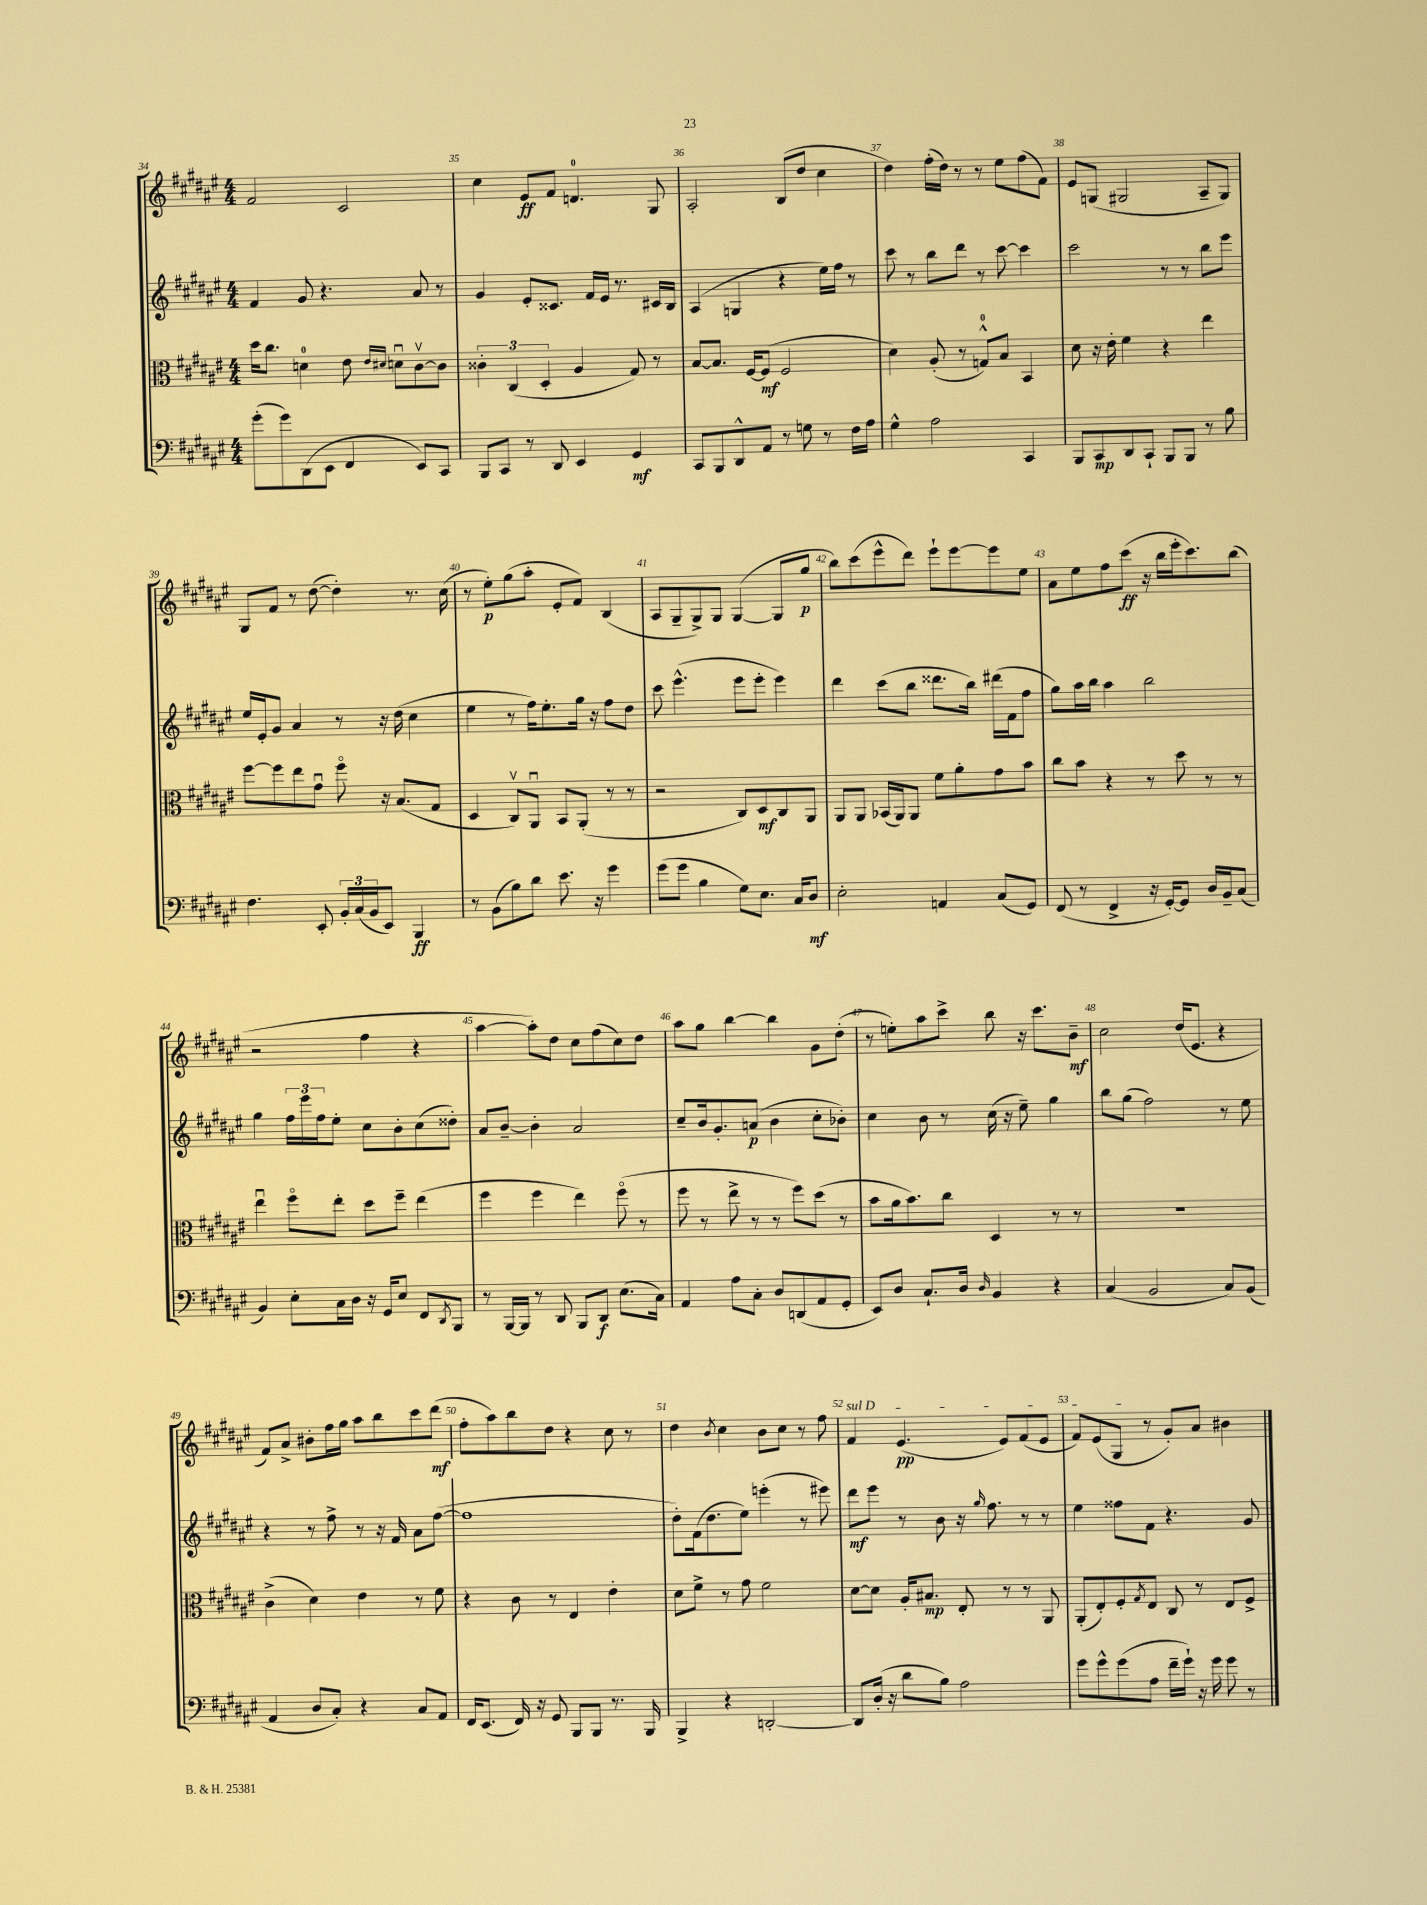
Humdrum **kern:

**kern	**dynam	**kern	**dynam	**kern	**dynam	**kern	**dynam
*part4	*part4	*part3	*part3	*part2	*part2	*part1	*part1
*staff4	*staff4	*staff3	*staff3	*staff2	*staff2	*staff1	*staff1
*clefF4	*	*clefC3	*	*clefG2	*	*clefG2	*
*k[f#c#g#d#a#e#]	*	*k[f#c#g#d#a#e#]	*	*k[f#c#g#d#a#e#]	*	*k[f#c#g#d#a#e#]	*
*M4/4	*	*M4/4	*	*M4/4	*	*M4/4	*
=34	=34	=34	=34	=34	=34	=34	=34
(8g#'\L	.	16dd#\KL	.	4f#/	.	2f#/	.
.	.	8.cc#\J	.	.	.	.	.
8g#\)	.	.	.	.	.	.	.
(8DD#\	.	4dn\	.	8g#/	.	.	.
8EE#\J	.	.	.	4.r	.	.	.
4FF#/	.	8e#\	.	.	.	2c#/	.
.	.	16qqe#/LL	.	.	.	.	.
.	.	16qqd#X/JJ	.	.	.	.	.
.	.	8dnu\L	.	.	.	.	.
8EE#/L)	.	[8c#v\	.	8a#/	.	.	.
8CC#/J	.	8c#\J]	.	8r	.	.	.
=35	=35	=35	=35	=35	=35	=35	=35
8BBB/L	.	6c##X'\	.	4g#/	.	4cc#\	.
8CC#/J	.	.	.	.	.	.	.
.	.	(6C#/	.	.	.	.	.
8r	.	.	.	8e#'/L	.	8e#/L	ff
.	.	6D#'/	.	.	.	.	.
8DD#/	.	.	.	8.c##X/J	.	8f#/J	.
4EE#/	.	4A#/	.	.	.	4.dn/	.
.	.	.	.	16f#/LL	.	.	.
.	.	.	.	16e#/JJ	.	.	.
.	.	.	.	8.r	.	.	.
4GG#/	mf	8G#/)	.	.	.	.	.
.	.	8r	.	16c#X/LL	.	8G#/	.
.	.	.	.	16B/JJ	.	.	.
=36	=36	=36	=36	=36	=36	=36	=36
8CC#/L	.	[8B/L	.	(4A#/	.	2A#'/	.
8BBB/	.	8.B/J]	.	.	.	.	.
8DD#^^/	.	.	.	4Gn/	.	.	.
.	.	[16F#/KL	.	.	.	.	.
8AA#/J	.	(8F#/J]	mf	.	.	.	.
8r	.	2F#/	.	4r	.	(8B/L	.
8Gn\	.	.	.	.	.	8dd#/J	.
8r	.	.	.	16ee#\LL)	.	4cc#\	.
.	.	.	.	16ff#\JJ	.	.	.
16F#\LL	.	.	.	8r	.	.	.
16A#\JJ	.	.	.	.	.	.	.
=37	=37	=37	=37	=37	=37	=37	=37
4G#^^\	.	4d#\)	.	8ccc#\	.	4dd#\)	.
.	.	.	.	8r	.	.	.
2A#\	.	(8A#'/	.	8bb\L	.	(16ff#'\LL	.
.	.	.	.	.	.	16dd#\JJ)	.
.	.	8r	.	8ddd#\J	.	8r	.
.	.	8Gn^^/L)	.	8r	.	8r	.
.	.	8B/J	.	[8ccc#\	.	8ee#\L	.
4CC#/	.	4BB/	.	4ccc#\]	.	(8ff#\	.
.	.	.	.	.	.	8f#\J)	.
=38	=38	=38	=38	=38	=38	=38	=38
8BBB/L	.	8d#\	.	2ccc#\	.	8e#/L	.
8CC#/	mp	16r	.	.	.	(8Gn/J	.
.	.	16e#'\	.	.	.	.	.
8DD#/	.	4f#\	.	.	.	2G#X/	.
8CC#`/J	.	.	.	.	.	.	.
8BBB/L	.	4r	.	8r	.	.	.
8BBB/J	.	.	.	8r	.	.	.
8r	.	4ee#\	.	8bb\L	.	8A#~/L	.
8B\	.	.	.	8eee#\J	.	8G#/J)	.
!!LO:LB:g=z
=39	=39	=39	=39	=39	=39	=39	=39
4.F#\	.	[8ff#\L	.	16ee#/LL	.	8G#/L	.
.	.	.	.	16e#'/J	.	.	.
.	.	8ff#\]	.	8g#/J	.	8f#/J	.
.	.	8ee#\	.	4a#/	.	8r	.
8EE#'/	.	8g#u\J	.	.	.	([8dd#\	.
24BB'/LL	.	8ff#\	.	8r	.	4dd#'\])	.
(24C#/	.	.	.	.	.	.	.
24BB/J	.	.	.	.	.	.	.
8EE#/J)	.	16r	.	16r	.	.	.
.	.	(8.B/L	.	(16dd#\	.	.	.
4BBB/	ff	.	.	4cc#\	.	8.r	.
.	.	8G#/J	.	.	.	.	.
.	.	.	.	.	.	(16cc#\	.
=40	=40	=40	=40	=40	=40	=40	=40
8r	.	4D#/	.	4ee#\	.	8r	.
(8BB\L	.	.	.	.	.	8ee#'\L)	p
8B\)	.	8C#v/L)	.	8r	.	(8gg#\	.
8d#\J	.	8AA#u/J	.	16ff#\KL)	.	8aa#'\J	.
.	.	.	.	8.ee#'\	.	.	.
8.e#\	.	8BB/L	.	.	.	8e#'/L	.
.	.	(8AA#'/J	.	16gg#\Jk	.	8f#/J)	.
16r	.	.	.	16r	.	.	.
4g#\	.	8r	.	8ff#\L	.	(4B/	.
.	.	8r	.	8dd#\J	.	.	.
=41	=41	=41	=41	=41	=41	=41	=41
(8g#\L	.	2r	.	8ccc#\	.	8A#/L	.
8g#\J	.	.	.	(4.eee#^^\	.	8G#~/	.
4B\	.	.	.	.	.	8G#^/)	.
.	.	.	.	.	.	8G#/J	.
8G#\L)	.	8C#/L)	.	8eee#\L	.	([4G#/	.
8.E#\J	.	8D#/	mf	8eee#'\J	.	.	.
.	.	8C#/	.	4eee#\)	.	8G#/L]	.
16C#/KL	.	.	.	.	.	.	.
8D#/J	mf	8AA#/J	.	.	.	8gg#/J	p
=42	=42	=42	=42	=42	=42	=42	=42
2E#'\	.	8AA#/L	.	4ddd#\	.	8bb\L)	.
.	.	8AA#/J	.	.	.	(8ccc#\	.
.	.	(16BB-X/LL	.	(8ccc#\L	.	8eee#^^\	.
.	.	16AA#/J)	.	.	.	.	.
.	.	8AA#/J	.	8bb\J	.	8ddd#\J)	.
4AAn/	.	8f#\L	.	8.ddd##X\L	.	8eee#`\L	.
.	.	8a#'\	.	.	.	[8eee#\	.
.	.	.	.	16bb\Jk)	.	.	.
(8C#/L	.	8g#\	.	(16ddd#X\LL	.	8eee#\]	.
.	.	.	.	16f#\J	.	.	.
8GG#/J)	.	8b\J	.	8ff#\J	.	8ee#\J	.
=43	=43	=43	=43	=43	=43	=43	=43
(8FF#/	.	8cc#\L	.	8gg#\L)	.	8a#\L	.
8r	.	8b\J	.	16aa#\L	.	8ee#\	.
.	.	.	.	16bb\JJ	.	.	.
4FF#^/	.	4r	.	4aa#\	.	8ff#\	.
.	.	.	.	.	.	(8ccc#\J	ff
16r	.	8r	.	2bb\	.	16r	.
[16GG#'/KL)	.	.	.	.	.	16bb\LL	.
8GG#/J]	.	8dd#\	.	.	.	16eee#'\J	.
.	.	.	.	.	.	8.ccc#\)	.
16D#/LL	.	8r	.	.	.	.	.
16BB~/J	.	.	.	.	.	.	.
(8C#/J	.	8r	.	.	.	(8bb\J	.
!!LO:LB:g=z
=44	=44	=44	=44	=44	=44	=44	=44
4BB/)	.	4ee#u\	.	4gg#\	.	2r	.
8E#'\L	.	8ff#\L	.	24ff#\LL	.	.	.
.	.	.	.	24eee#\	.	.	.
.	.	.	.	24ff#\J	.	.	.
16C#\L	.	8ee#'\J	.	8ee#'\J	.	.	.
16D#\JJ	.	.	.	.	.	.	.
16r	.	8dd#\L	.	8cc#\L	.	4ff#\	.
16GG#/KL	.	.	.	.	.	.	.
8E#/J	.	8ff#~\J	.	8b'\	.	.	.
8FF#/L	.	(4ee#\	.	(8cc#\	.	4r	.
8qDD#/	.	.	.	.	.	.	.
8BBB/J	.	.	.	8dd##X'\J)	.	.	.
=45	=45	=45	=45	=45	=45	=45	=45
8r	.	4ff#\	.	8a#/L	.	[4aa#\	.
[16BBB/LL	.	.	.	[8b~/J	.	.	.
16BBB/JJ]	.	.	.	.	.	.	.
8r	.	4ff#\	.	4b'\]	.	8aa#'\L])	.
8DD#/	.	.	.	.	.	8dd#\J	.
8BBB/L	.	4ee#\)	.	2a#/	.	8cc#\L	.
8DD#/J	f	.	.	.	.	(8ff#\	.
(8.E#\L	.	(8ff#\	.	.	.	8cc#\)	.
.	.	8r	.	.	.	8dd#\J	.
16C#\Jk)	.	.	.	.	.	.	.
=46	=46	=46	=46	=46	=46	=46	=46
4AA#/	.	8ff#\	.	8cc#~/L	.	8aa#\L	.
.	.	8r	.	16b/k	.	8gg#\J	.
.	.	.	.	8.g#'/	.	.	.
8A#\L	.	8ee#^\	.	.	.	[4bb\	.
8C#'\J	.	8r	.	(8an/J	p	.	.
8D#/L	.	8r	.	4b\	.	4bb\]	.
(8DDn/	.	8ff#\L)	.	.	.	.	.
8AA#/	.	(8dd#\J	.	8cc#'\L	.	8g#\L	.
8GG#'/J	.	8r	.	8b-X'\J)	.	(8dd#'\J	.
=47	=47	=47	=47	=47	=47	=47	=47
8EE#/L)	.	8b\L	.	4cc#\	.	8r	.
8D#/J	.	16a#\k	.	.	.	8een'\L)	.
.	.	8.b\)	.	.	.	.	.
8.C#`/L	.	.	.	8b\	.	8aa#\	.
.	.	8cc#\J	.	8r	.	8ccc#^\J	.
16D#/Jk	.	.	.	.	.	.	.
16qqD#/	.	.	.	.	.	.	.
4BB/	.	4D#/	.	(16cc#\	.	8bb\	.
.	.	.	.	16r	.	.	.
.	.	.	.	8ee#~\)	.	16r	.
.	.	.	.	.	.	8.ccc#\L	.
4r	.	8r	.	4gg#\	.	.	.
.	.	8r	.	.	.	8b~\J	mf
=48	=48	=48	=48	=48	=48	=48	=48
(4C#/	.	1r	.	8bb\L	.	2cc#\	.
.	.	.	.	(8gg#\J	.	.	.
2BB/	.	.	.	2ff#\)	.	.	.
.	.	.	.	.	.	(16dd#/KL	.
.	.	.	.	.	.	8.e#/J	.
8C#/L)	.	.	.	8r	.	4r	.
(8BB/J	.	.	.	8ee#\	.	.	.
!!LO:LB:g=z
=49	=49	=49	=49	=49	=49	=49	=49
4AA#/	.	(4c#^\	.	4r	.	8f#/L)	.
.	.	.	.	.	.	8a#^/J	.
8D#/L	.	4d#\)	.	8r	.	8b#X'\L	.
8C#'/J)	.	.	.	8ff#^\	.	16ff#\L	.
.	.	.	.	.	.	16gg#\JJ	.
4r	.	4e#\	.	8r	.	8aa#\L	.
.	.	.	.	16r	.	8bb\	.
.	.	.	.	16f#/	.	.	.
8C#/L	.	8r	.	8a#\L	.	8ccc#\	.
8AA#/J	.	8f#\	.	([8ff#\J	.	(8ddd#\J	mf
=50	=50	=50	=50	=50	=50	=50	=50
16FF#/KL	.	4r	.	1ff#]	.	8ff#'\L	.
(8.EE#/J	.	.	.	.	.	.	.
.	.	.	.	.	.	8aa#\)	.
16FF#/)	.	8c#\	.	.	.	8bb\	.
16r	.	.	.	.	.	.	.
8GG#/	.	8r	.	.	.	8dd#\J	.
8BBB/L	.	4E#/	.	.	.	4r	.
8BBB/J	.	.	.	.	.	.	.
8.r	.	4e#'\	.	.	.	8cc#\	.
.	.	.	.	.	.	8r	.
16BBB/	.	.	.	.	.	.	.
=51	=51	=51	=51	=51	=51	=51	=51
4BBB^/	.	8d#\L	.	8dd#'\L)	.	4dd#\	.
.	.	8f#^\J	.	(16f#\k	.	.	.
.	.	.	.	8.dd#\	.	.	.
.	.	.	.	.	.	8qb/	.
4r	.	8r	.	.	.	4cc#\	.
.	.	8g#\	.	8ee#\J)	.	.	.
[2DDn'/	.	2f#\	.	(4eeen'\	.	8b\L	.
.	.	.	.	.	.	8cc#\J	.
.	.	.	.	8r	.	8r	.
.	.	.	.	8eee#X\)	.	8ff#\	.
=52	=52	=52	=52	=52	=52	=52	=52
!	!	!	!	!	!	!LO:TX:a:i:t=sul D	!
8DD/L]	.	[8d#\L	.	8ddd#\L	mf	4f#/	.
(16D#'/Jk	.	8d#\J]	.	8eee#\J	.	.	.
16r	.	.	.	.	.	.	.
8d#\L	.	16A#'/KL	.	8r	.	(4.e#/	pp
.	.	8.B#X/J	mp	.	.	.	.
8B\J)	.	.	.	8b\	.	.	.
2A#\	.	8E#'/	.	16r	.	.	.
.	.	.	.	16qqgg#/	.	.	.
.	.	.	.	8.ff#\	.	.	.
.	.	8r	.	.	.	8e#/L)	.
.	.	8r	.	8r	.	(8f#/	.
.	.	8AA#/	.	8r	.	8e#/J	.
=53	=53	=53	=53	=53	=53	=53	=53
8g#\L	.	(8AA#'/L	.	4ee#\	.	8f#/L)	.
8g#^^\	.	8E#'/)	.	.	.	(8e#/	.
(8g#\	.	8F#'/	.	8ff##X\L	.	8G#/J	.
.	.	8qG#/	.	.	.	.	.
8A#\J	.	8E#/J	.	8f#\J	.	8r	.
16f#~\LL	.	8C#/	.	4.r	.	8g#'/L)	.
16g#`\JJ)	.	.	.	.	.	.	.
16r	.	8r	.	.	.	8a#/J	.
16g#\	.	.	.	.	.	.	.
8g#\	.	8E#/L	.	.	.	4b#X\	.
8r	.	8F#^/J	.	8g#/	.	.	.
==	==	==	==	==	==	==	==
*-	*-	*-	*-	*-	*-	*-	*-
